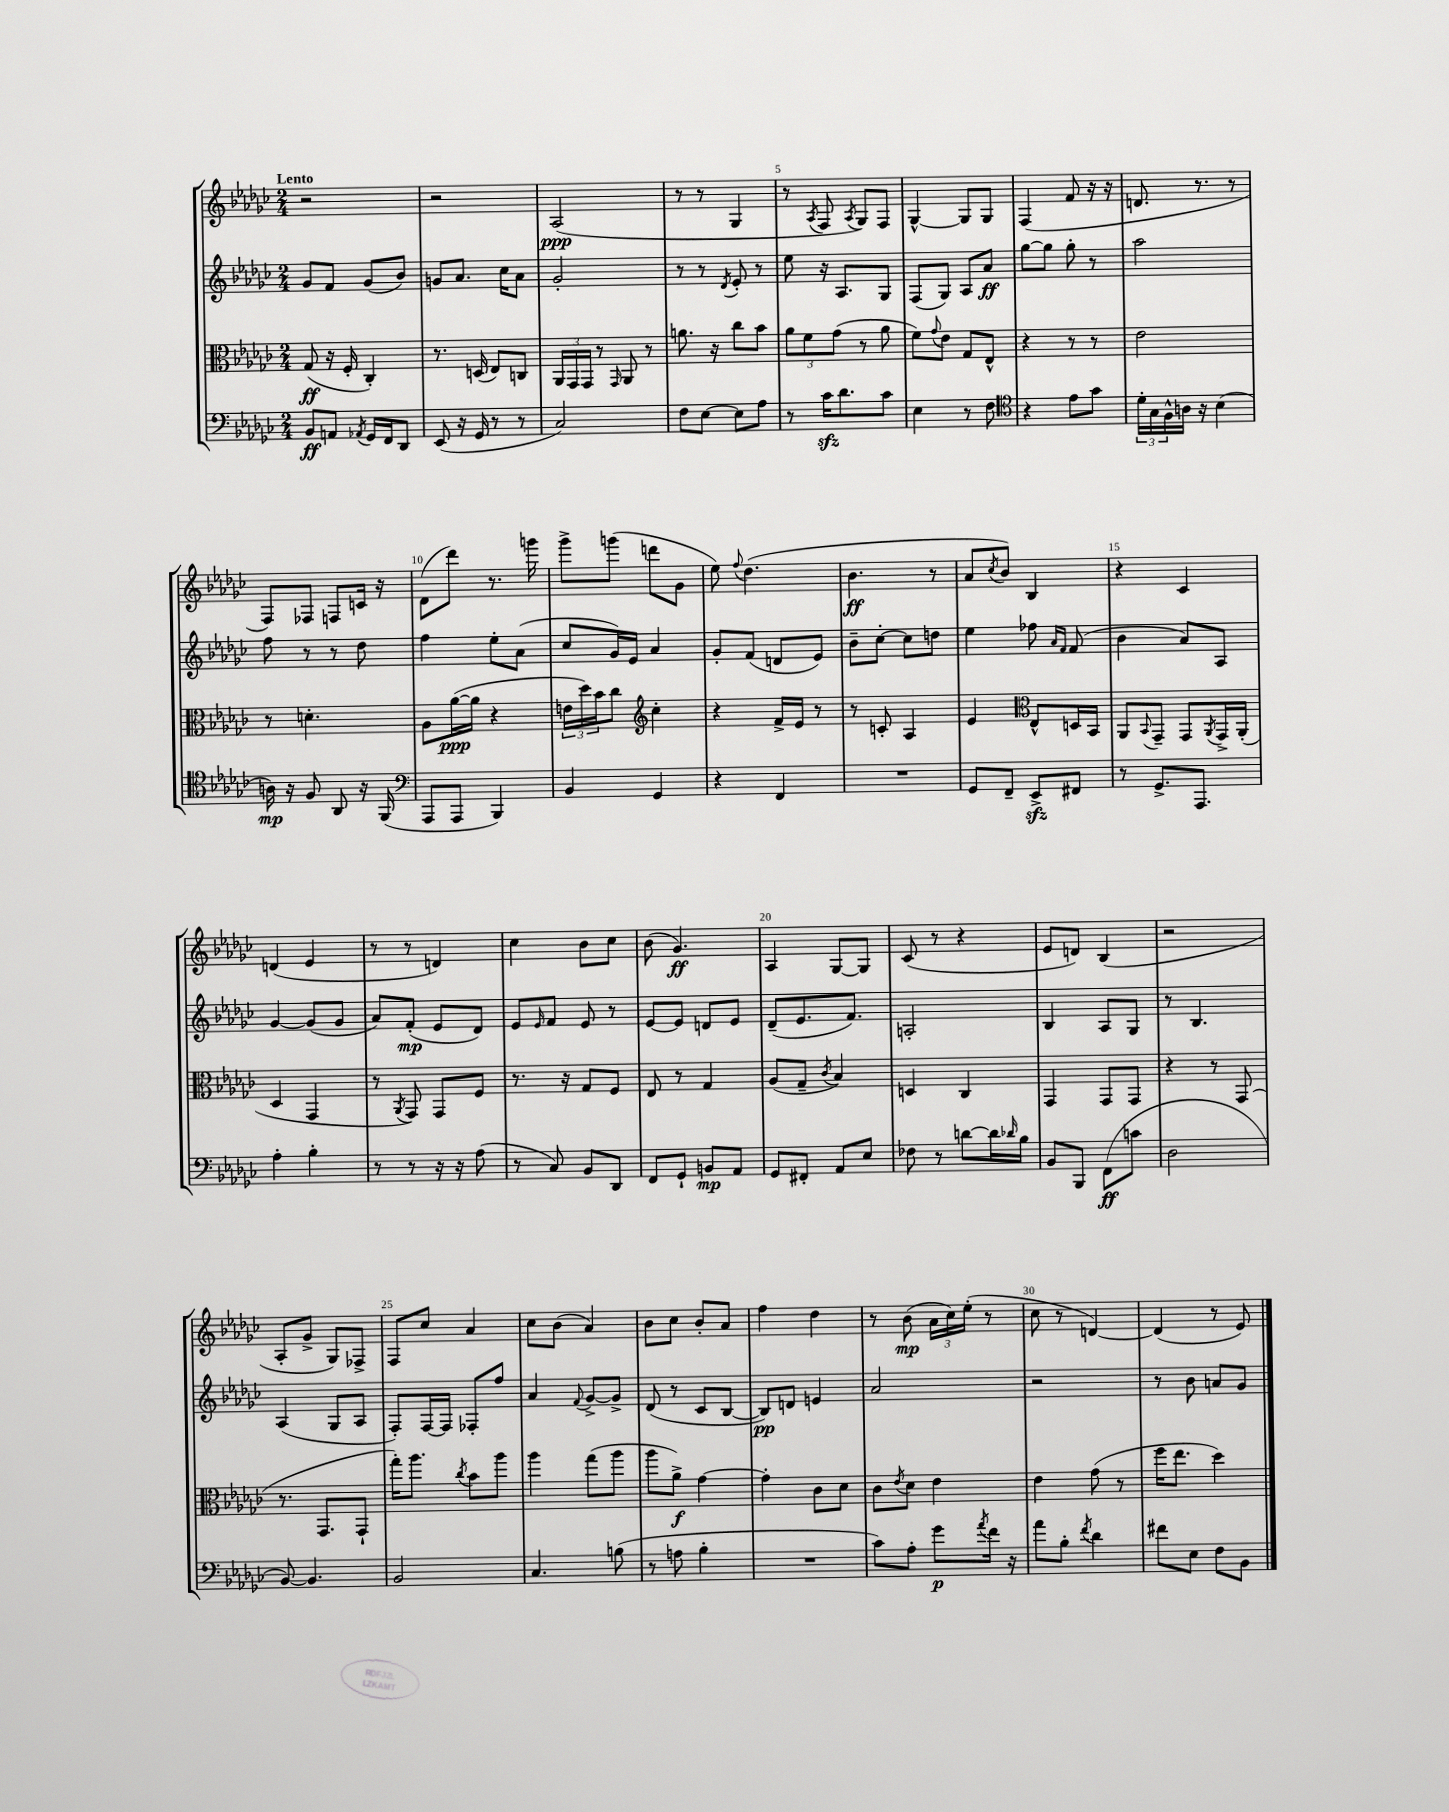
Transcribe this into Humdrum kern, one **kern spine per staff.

**kern	**kern	**kern	**kern
*staff4	*staff3	*staff2	*staff1
*clefF4	*clefC3	*clefG2	*clefG2
*k[b-e-a-d-g-c-]	*k[b-e-a-d-g-c-]	*k[b-e-a-d-g-c-]	*k[b-e-a-d-g-c-]
*M2/4	*M2/4	*M2/4	*M2/4
8BB-	(8G-	8g-	2r
8AA	16r	8f	.
.	16F'	.	.
8qAA-	.	.	.
16GG-	4C-')	(8g-	.
16FF	.	.	.
8DD-	.	8b-)	.
=	=	=	=
(8EE-	8.r	8g	2r
16r	.	8.a-	.
16GG-	(16D	.	.
8r	8E-)	.	.
.	.	16cc-	.
8r	8C	8a-	.
=	=	=	=
2C-)	24AA-	2g-'	(2A-
.	24GG-	.	.
.	24GG-	.	.
.	8r	.	.
.	16qqGG-	.	.
.	8AA-	.	.
.	8r	.	.
=	=	=	=
8F	8.a	8r	8r
[8E-	.	8r	8r
.	16r	.	.
.	.	8qd-	.
8E-]	8cc-	8e-'	4G-
8A-	8b-	8r	.
=	=	=	=
8r	12a-	8ee-	8r
.	12f	.	.
.	.	.	8qA-
16c-	.	16r	8F
.	(12g-	.	.
8.d-	.	8.A-	.
.	.	.	8qA-
.	8r	.	8G-)
8c-	8a-	8G-	8F
=	=	=	=
4E-	8f)	(8F	[4G-^^
.	8qqg-	.	.
.	8e-	8G-)	.
8r	8G-	8A-	8G-]
8F	8E-^^	8a-	8G-
=	=	=	=
*clefC4	*	*	*
4r	4r	[8gg-	(4F
.	.	8gg-]	.
8e-	8r	8gg-'	8f
8g-	8r	8r	16r
.	.	.	16r
=	=	=	=
24d-'	2e-	2aa-	8.d
24G-	.	.	.
24F^^	.	.	.
16A	.	.	.
16r	.	.	8.r
(4B-	.	.	.
.	.	.	8r
=	=	=	=
16A)	8r	8ff	8F)
16r	.	.	.
8F	4.d'	8r	8F-
8AA-	.	8r	8F
16r	.	8dd-	16c
(16FF	.	.	16r
=	=	=	=
*clefF4	*	*	*
8AAA-	8A-	4ff	(8d-
8AAA-	([16a-	.	8ddd-)
.	16a-]	.	.
4BBB-)	4r	8ee-'	8.r
.	.	(8a-	.
.	.	.	16ggg
=	=	=	=
4BB-	24e	8cc-	8ggg-^
.	24dd-)	.	.
.	24b-	.	.
.	8cc-	16g-)	(8ggg
.	.	16e-	.
*	*clefG2	*	*
4GG-	4cc-'	4a-	8ddd
.	.	.	8g-
=	=	=	=
4r	4r	8g-'	8ee-)
.	.	.	8qqff
.	.	(8f	(4.dd-
4FF	16f^	8d	.
.	16e-	.	.
.	8r	8e-)	.
=	=	=	=
2r	8r	8b-~	4.b-
.	8c'	[8cc-'	.
.	4A-	8cc-]	.
.	.	8dd	8r
=	=	=	=
8GG-	4e-	4ee-	8a-
.	.	.	8qcc-
8FF~	.	.	8b-)
*	*clefC3	*	*
8EE-^	8E-^^	8ff-	4B-
.	.	16qqa-	.
.	.	16qqf	.
8FF#	16D	(8f	.
.	16BB-	.	.
=	=	=	=
8r	8AA-	4b-	4r
.	8qqBB-	.	.
8.GG-^	8GG-~	.	.
.	8GG-	8a-)	4c-
8.AAA-	.	.	.
.	8qAA-	.	.
.	16GG-^	8A-	.
.	(16AA-'	.	.
=	=	=	=
4A-'	4D-	[4g-	(4d
4B-'	4GG-	(8g-]	4e-
.	.	8g-	.
=	=	=	=
8r	8r	8a-)	8r
.	8qAA-	.	.
8r	8GG-)	(8f'	8r
16r	8GG-	8e-	4d)
16r	.	.	.
(8A-	8F	8d-)	.
=	=	=	=
8r	8.r	8e-	4cc-
.	.	16qqe-	.
8C-)	.	8f	.
.	16r	.	.
8BB-	8G-	8e-	8b-
8DD-	8F	8r	8cc-
=	=	=	=
8FF	8E-	[8e-	(8b-
8GG-`	8r	8e-]	4.g-)
8BB	4G-	8d	.
8AA-	.	8e-	.
=	=	=	=
8GG-	(8A-	(8d-~	4A-
8FF#'	8G-~	8.e-	.
.	8qc-	.	.
8AA-	4B-)	.	[8G-
.	.	8.f)	.
8E-	.	.	8G-]
=	=	=	=
8F-	4D	2A'	(8c-
8r	.	.	8r
[8d	4C-	.	4r
16d]	.	.	.
16qqd-	.	.	.
16B-	.	.	.
=	=	=	=
8BB-	4GG-	4B-	8e-
8BBB-	.	.	8d)
(8FF	8GG-	8A-	(4B-
8c	8GG-	8G-	.
=	=	=	=
2D-	4r	8r	2r
.	.	4.B-	.
.	8r	.	.
.	(8GG-	.	.
=	=	=	=
[8BB-)	8.r	(4A-	8A-'
4.BB-]	.	.	8g-^
.	8.GG-	.	.
.	.	8G-	8G-)
.	8GG-`	8A-	8F-^
=	=	=	=
2BB-	16gg-')	8F')	8F
.	8.aa-	.	.
.	.	[16F	8cc-
.	.	16F]	.
.	8qcc-	.	.
.	8b-	8F-'	4a-
.	8aa-	8ff	.
=	=	=	=
4.C-	4aa-	4a-	8cc-
.	.	.	(8b-
.	.	8qqf	.
.	(8gg-	[8g-^	4a-)
(8B	8aa-	8g-^]	.
=	=	=	=
8r	8aa-	(8d-	8b-
8A	8a-^)	8r	8cc-
4B-'	[4g-	8c-	8b-'
.	.	[8B-	8a-
=	=	=	=
2r	4g-']	8B-])	4ff
.	.	8d	.
.	8c-	4e	4dd-
.	8d-	.	.
=	=	=	=
8c-)	8c-	2a-	8r
.	8qe-	.	.
8A-'	8d-	.	(8b-
8g-	4e-	.	24a-
.	.	.	24cc-)
.	.	.	(24ee-'
8qa-	.	.	.
16f	.	.	8r
16r	.	.	.
=	=	=	=
8a-	4e-	2r	8cc-
8B-'	.	.	8r
8qf	.	.	.
4d-	(8g-	.	[4d)
.	8r	.	.
=	=	=	=
8f#	16ff	8r	(4d]
.	8.ee-	.	.
8E-	.	8b-	.
8F	4dd-)	8a	8r
8BB-	.	8g-	8e-)
==	==	==	==
*-	*-	*-	*-
